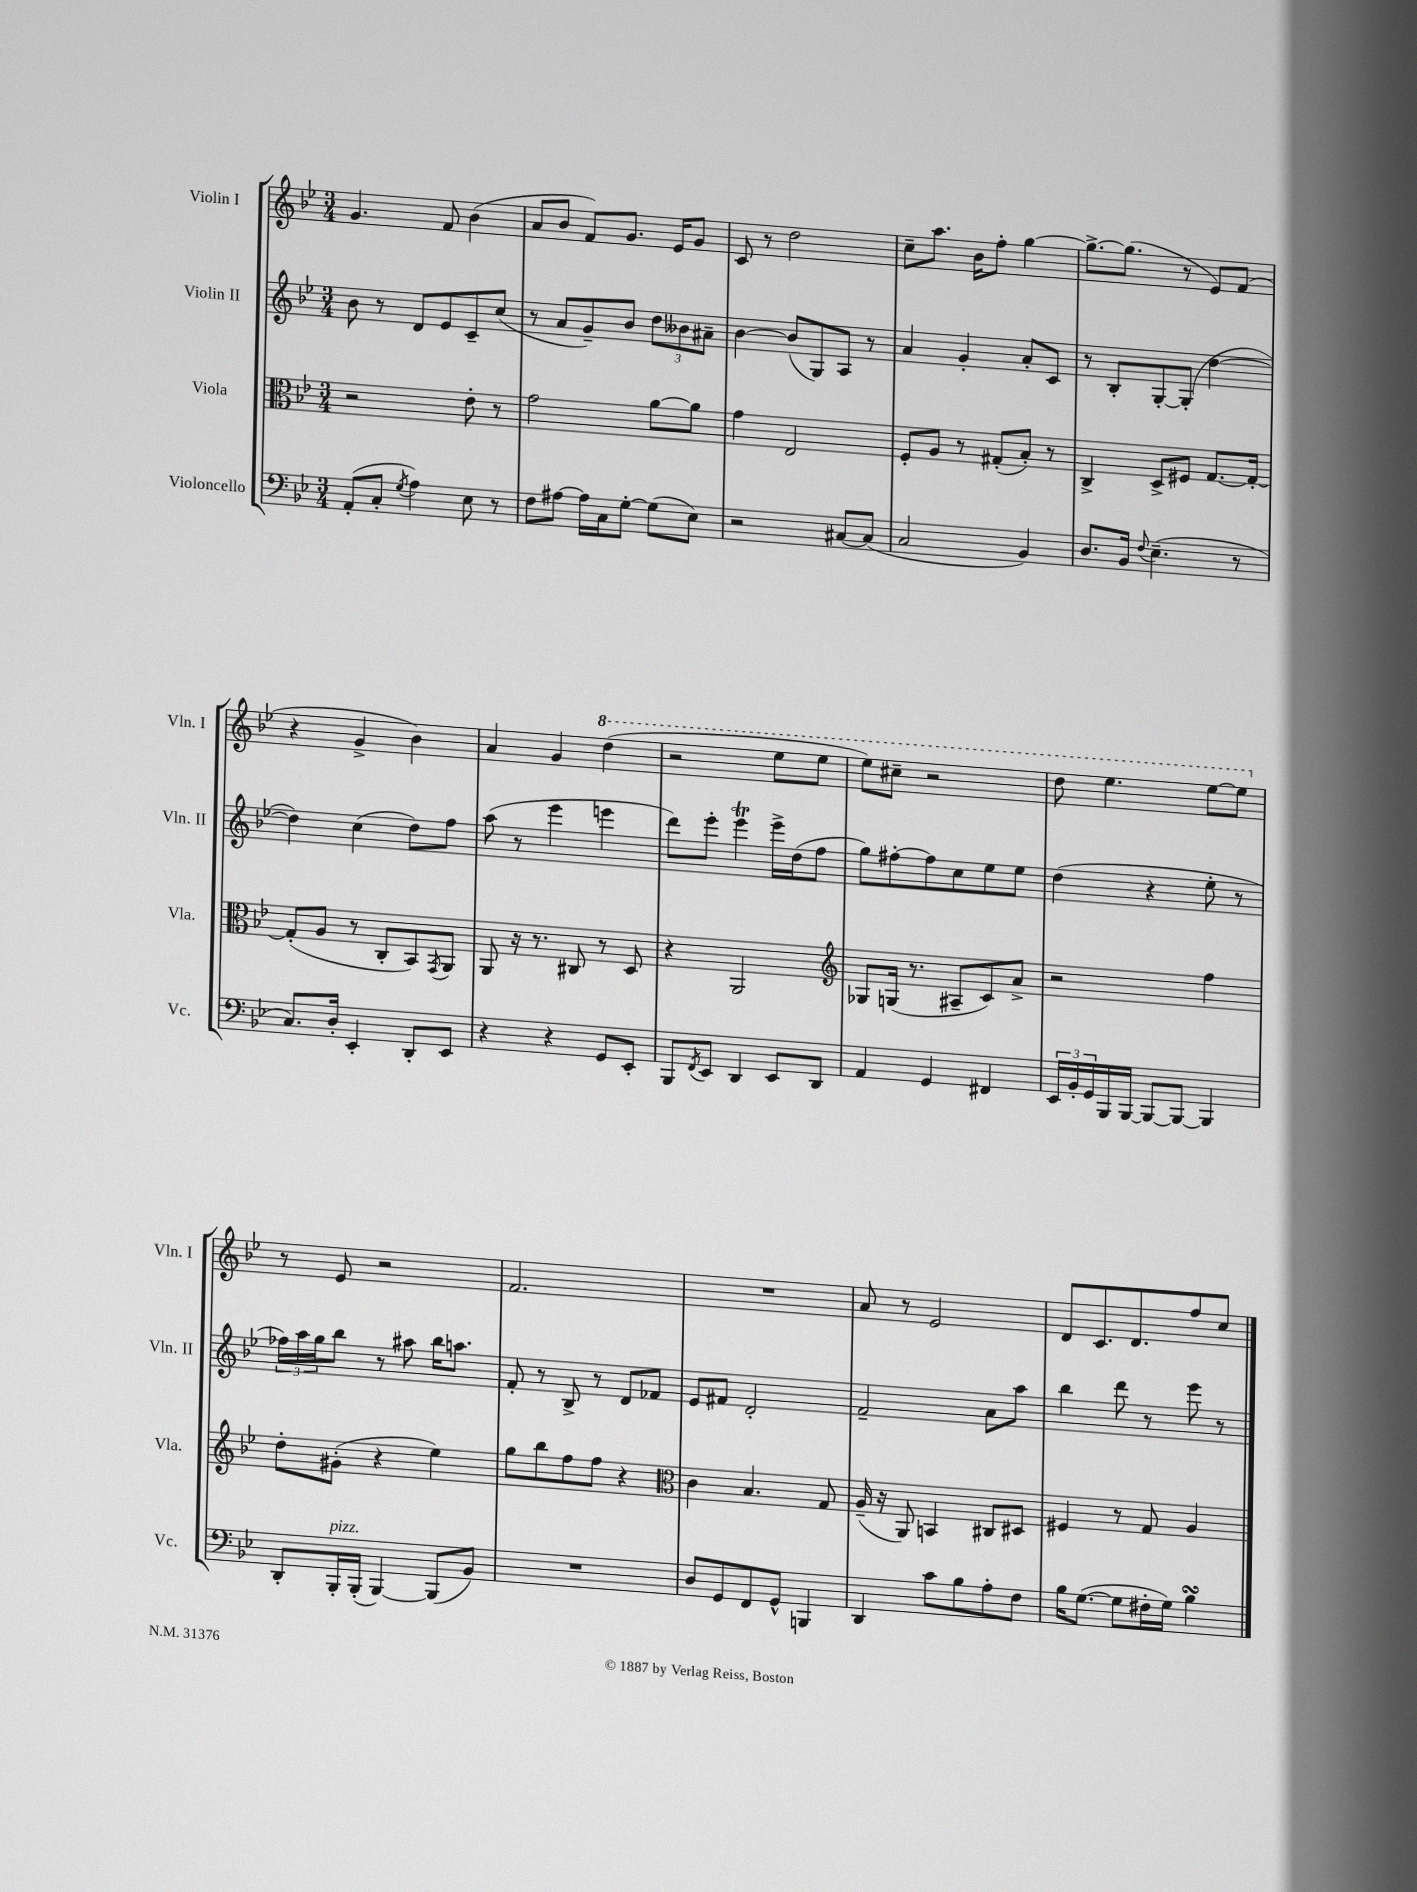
<<
\new StaffGroup <<
\new Staff = "s0" \with { instrumentName = "Violin I" shortInstrumentName = "Vln. I" } {
    \clef treble \key bes \major \numericTimeSignature \time 3/4
    g'4. f'8 bes'4( |
    a'8 bes'8 f'8) g'8. ees'16 g'8 |
    c'8 r8 d''2 |
    c''8-- a''8. bes'16 f''8-. g''4~ |
    g''8.~-> g''8.( r8 ees'8) f'8( |
    r4 g'4-> bes'4) |
    a'4 g'4 \ottava #1 d'''4( |
    r2 ees'''8 ees'''8 |
    ees'''8) cis'''8-- r2 |
    d'''8 ees'''4. ees'''8~ ees'''8 \ottava #0 |
    r8 ees'8 r2 |
    f'2. |
    R2. |
    a'8 r8 ees'2 |
    d'8 c'8. d'8. f''8 c''8 \bar "|." |
}
\new Staff = "s1" \with { instrumentName = "Violin II" shortInstrumentName = "Vln. II" } {
    \clef treble \key bes \major \numericTimeSignature \time 3/4
    bes'8 r8 d'8 ees'8 c'8-- c''8( |
    r8 a'8 g'8--) bes'8 \tuplet 3/2 { d''8 beses'8 ais'8-- } |
    bes'4~ bes'8( g8) a8 r8 |
    a'4 g'4-. a'8-. c'8 |
    r8 bes8-. g8~-. g8-.( d''4~ |
    d''4) c''4( d''8) f''8 |
    a''8( r8 ees'''4 e'''4 |
    d'''8) ees'''8-. ees'''4\trill ees'''16-> d''16( f''8 |
    g''8) fis''8~-. fis''8 c''8 ees''8 ees''8 |
    d''4( r4 ees''8-. r8 |
    \tuplet 3/2 { fes''16) a''16 g''16 } bes''8 r8 ais''8 bes''16 a''8. |
    f'8-. r8 bes8-> r8 d'8 fes'8 |
    ees'8 fis'8 d'2-. |
    f'2-- a'8 a''8 |
    bes''4 d'''8 r8 ees'''8 r8 \bar "|." |
}
\new Staff = "s2" \with { instrumentName = "Viola" shortInstrumentName = "Vla." } {
    \clef alto \key bes \major \numericTimeSignature \time 3/4
    r2 ees'8-. r8 |
    g'2 a'8~ a'8 |
    g'4 ees2 |
    f8-. a8 r8 gis8-.( bes8-.) r8 |
    c4-> d8-> fis8 g8.~ g16~-. |
    g8-.( a8 r8 c8-. bes,8) \acciaccatura { g,8 } a,8 |
    a,8 r16 r8. cis8 r8 d8 |
    r4 a,2 |
    \clef treble ges8 g16( r8. ais8-- c'8) a'8-> |
    r2 f''4 |
    d''8-. gis'8-.( r4 ees''4) |
    g''8 bes''8 f''8 f''8 r4 |
    \clef alto c'4 bes4. g8 |
    a16--( r16 a,8) b,4 cis8 dis8 |
    fis4 r8 g8 a4 \bar "|." |
}
\new Staff = "s3" \with { instrumentName = "Violoncello" shortInstrumentName = "Vc." } {
    \clef bass \key bes \major \numericTimeSignature \time 3/4
    a,8-.( c8-. \acciaccatura { g8 } a4) ees8 r8 |
    f8 ais8~ ais16 c16 g8~-. g8( ees8) |
    r2 cis8~ cis8( |
    c2 bes,4) |
    d8. bes,16 \appoggiatura { f8 } ees4.--( r8 |
    c8.) d16-. ees,4-. d,8-. ees,8 |
    r4 r4 g,8 ees,8-. |
    bes,,8 \acciaccatura { f,8 } ees,8 d,4 ees,8 d,8 |
    a,4 g,4 fis,4 |
    \tuplet 3/2 { ees,16 bes,16-. g,16 } bes,,16 bes,,16~ bes,,8~ bes,,8~ bes,,4 |
    d,8-. bes,,16-.^\markup { \italic "pizz." } bes,,16-.( bes,,4~) bes,,8( bes,8) |
    R2. |
    d8 g,8 f,8 g,8-^ b,,4 |
    d,4 c'8 bes8 a8-. f8 |
    bes16 g8.~( g8 fis16-. g16) bes4\turn \bar "|." |
}
>>
>>
\layout { \context { \Score \remove "Bar_number_engraver" } }
